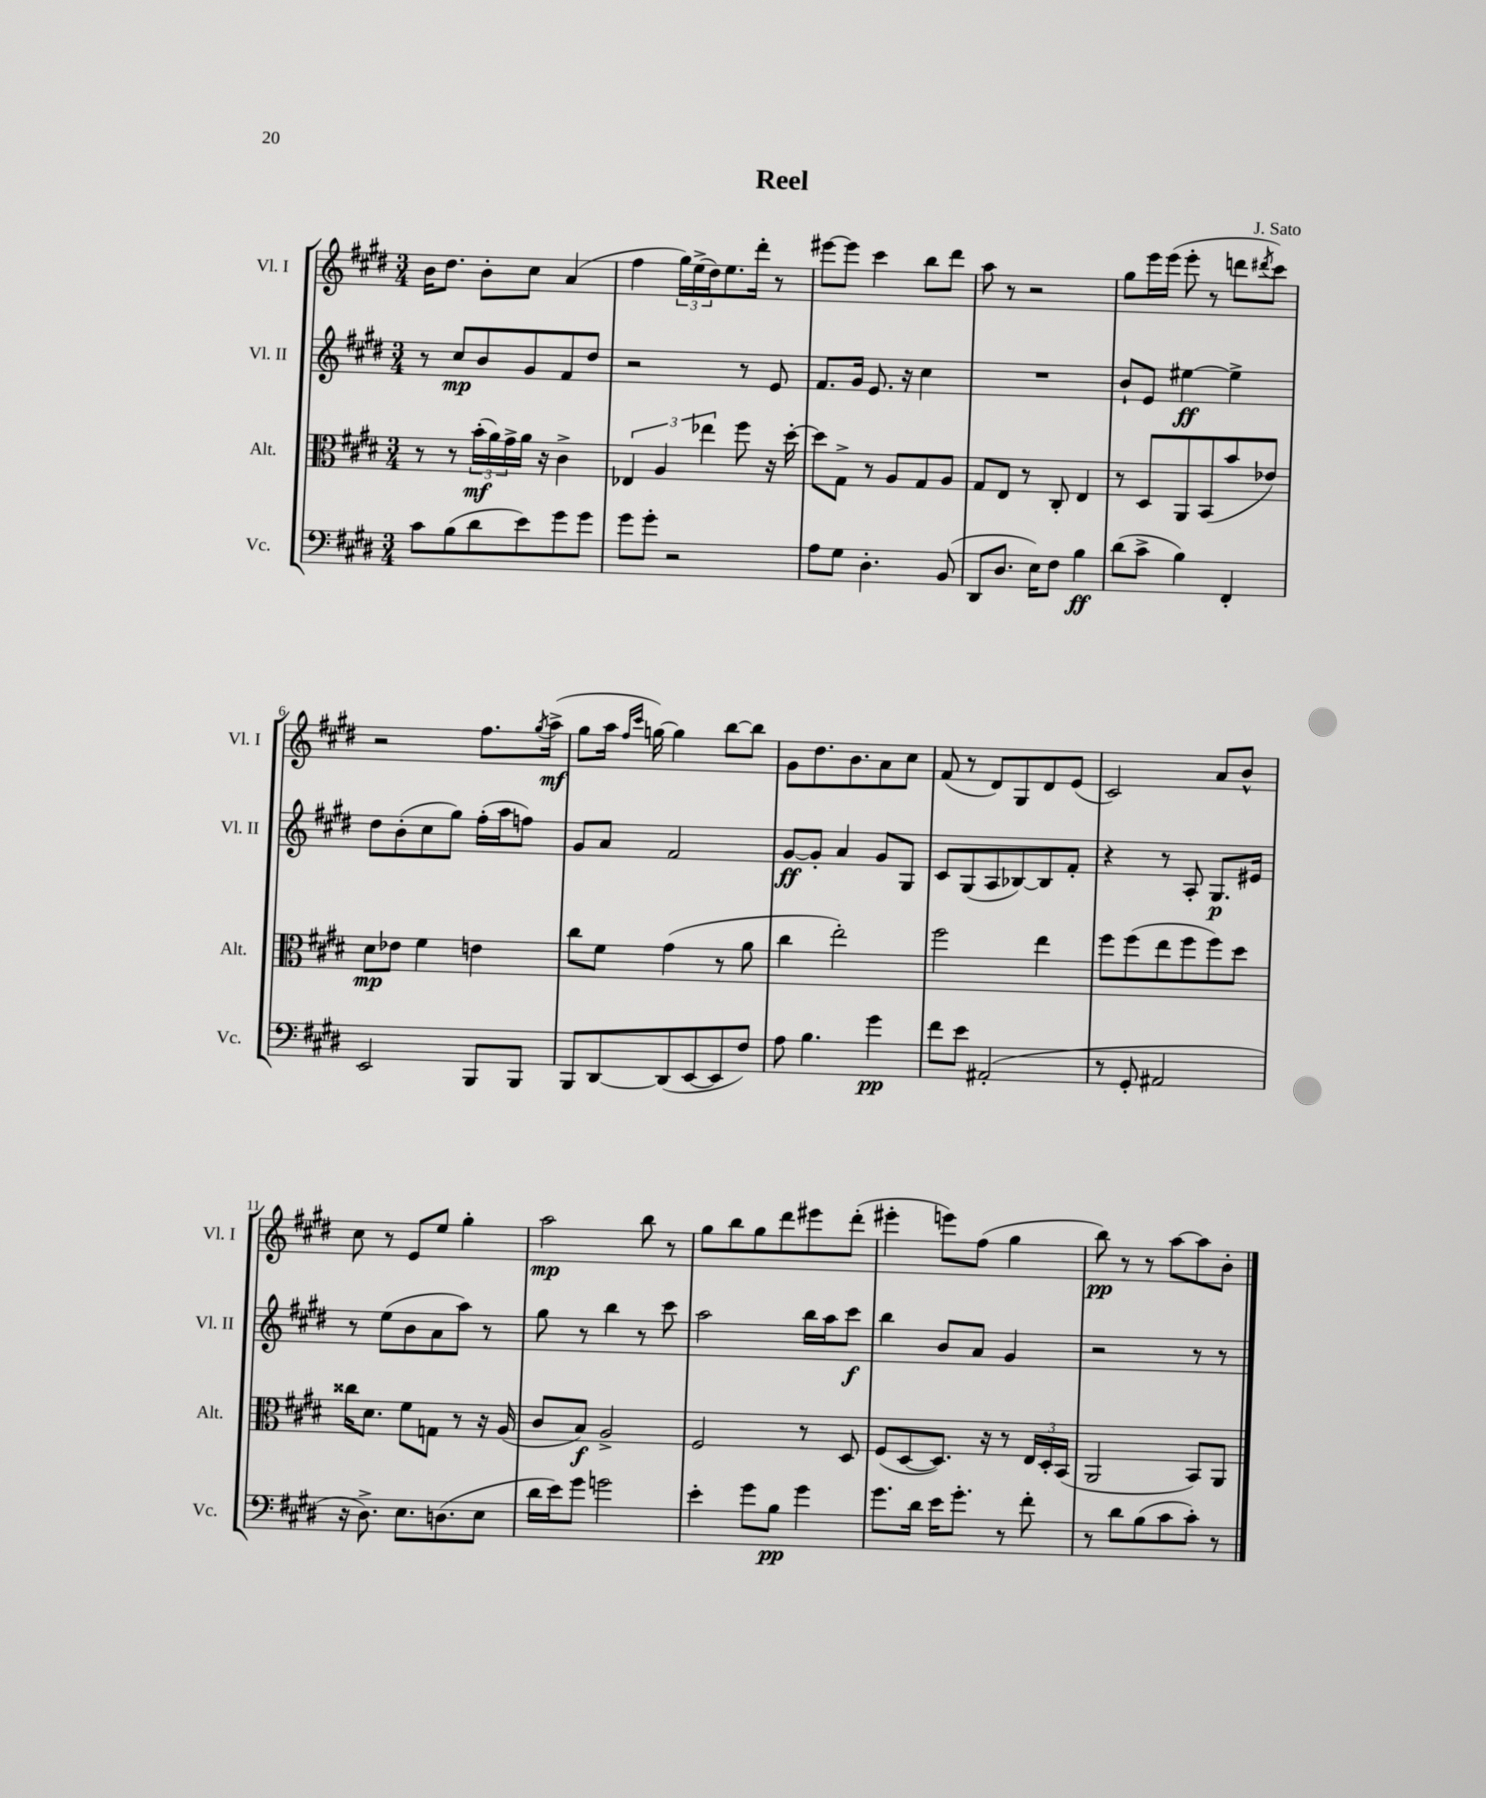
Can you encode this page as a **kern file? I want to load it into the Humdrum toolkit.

**kern	**dynam	**kern	**dynam	**kern	**dynam	**kern	**dynam
*part4	*part4	*part3	*part3	*part2	*part2	*part1	*part1
*staff4	*staff4	*staff3	*staff3	*staff2	*staff2	*staff1	*staff1
*I"Vc.	*	*I"Alt.	*	*I"Vl. II	*	*I"Vl. I	*
*I'Vc.	*	*I'Alt.	*	*I'Vl. II	*	*I'Vl. I	*
*clefF4	*	*clefC3	*	*clefG2	*	*clefG2	*
*k[f#c#g#d#]	*	*k[f#c#g#d#]	*	*k[f#c#g#d#]	*	*k[f#c#g#d#]	*
*M3/4	*	*M3/4	*	*M3/4	*	*M3/4	*
=1	=1	=1	=1	=1	=1	=1	=1
8c#\L	.	8r	.	8r	.	16b\KL	.
.	.	.	.	.	.	8.dd#\J	.
(8B\	.	8r	.	8cc#/L	mp	.	.
8d#\	.	(24b'\LL	mf	8b/	.	8b'\L	.
.	.	24a\)	.	.	.	.	.
.	.	24g#^\	.	.	.	.	.
8e\)	.	16a\JJ	.	8g#/	.	8cc#\J	.
.	.	16r	.	.	.	.	.
8g#\	.	4c#^\	.	8f#/	.	(4a/	.
8g#\J	.	.	.	8dd#/J	.	.	.
=2	=2	=2	=2	=2	=2	=2	=2
8g#\L	.	6E-X/	.	2r	.	4ff#\	.
8g#'\J	.	.	.	.	.	.	.
.	.	6A/	.	.	.	.	.
2r	.	.	.	.	.	24gg#\LL)	.
.	.	.	.	.	.	(24ee^\	.
.	.	6ee-X\	.	.	.	24dd#\J)	.
.	.	.	.	.	.	8.ee\	.
.	.	8ff#\	.	8r	.	.	.
.	.	.	.	.	.	16ddd#'\Jk	.
.	.	16r	.	8e/	.	8r	.
.	.	[16dd#'\	.	.	.	.	.
=3	=3	=3	=3	=3	=3	=3	=3
8A\L	.	8dd#\L]	.	8.f#/L	.	[8eee#X\L	.
8G#\J	.	8G#^\J	.	.	.	8eee#\J]	.
.	.	.	.	16g#/Jk	.	.	.
4.D#'\	.	8r	.	8.e/	.	4ccc#\	.
.	.	8A/L	.	.	.	.	.
.	.	.	.	16r	.	.	.
.	.	8G#/	.	4cc#\	.	8bb\L	.
(8BB/	.	8A/J	.	.	.	8ddd#\J	.
=4	=4	=4	=4	=4	=4	=4	=4
8DD#/L	.	8G#/L	.	2.r	.	8aa\	.
8.D#/J	.	8E/J	.	.	.	8r	.
.	.	8r	.	.	.	2r	.
16E\KL)	.	.	.	.	.	.	.
8F#\J	.	8C#'/	.	.	.	.	.
4B\	ff	4E/	.	.	.	.	.
=5	=5	=5	=5	=5	=5	=5	=5
(8d#\L	.	8r	.	8b`/L	.	8gg#\L	.
8c#^\J	.	8D#/L	.	8e/J	.	16eee\L	.
.	.	.	.	.	.	(16eee\JJ	.
4B\)	.	8AA/	.	[4ee#X\	ff	8eee'\	.
.	.	(8BB/	.	.	.	8r	.
4FF#'/	.	8b/	.	4ee#^\]	.	8dddn\L	.
.	.	.	.	.	.	8qddd#X/	.
.	.	8e-X/J)	.	.	.	8ccc#\J)	.
!!LO:LB:g=z
=6	=6	=6	=6	=6	=6	=6	=6
2EE/	.	8d#\L	mp	8dd#\L	.	2r	.
.	.	8e-X\J	.	(8b'\	.	.	.
.	.	4f#\	.	8cc#\	.	.	.
.	.	.	.	8gg#\J)	.	.	.
8BBB/L	.	4en\	.	(16ff#'\LL	.	8.ff#\L	.
.	.	.	.	16aa\J	.	.	.
8BBB/J	.	.	.	8ffn\J)	.	.	.
.	.	.	.	.	.	8qgg#/	.
.	.	.	.	.	.	(16aa^\Jk	mf
=7	=7	=7	=7	=7	=7	=7	=7
8BBB/L	.	8cc#\L	.	8g#/L	.	8gg#\L	.
[8DD#/	.	8f#\J	.	8a/J	.	16aa\Jk	.
.	.	.	.	.	.	16qqff#/LL	.
.	.	.	.	.	.	16qqccc#/JJ	.
.	.	.	.	.	.	[16ggn\)	.
(8DD#/]	.	(4g#\	.	2f#/	.	4gg\]	.
[8EE/	.	.	.	.	.	.	.
8EE/]	.	8r	.	.	.	[8bb\L	.
8F#/J)	.	8a\	.	.	.	8bb\J]	.
=8	=8	=8	=8	=8	=8	=8	=8
8A\	.	4cc#\	.	[8g#/L	ff	8g#\L	.
4.B\	.	.	.	8g#'/J]	.	8.dd#\	.
.	.	2ee'\)	.	4a/	.	.	.
.	.	.	.	.	.	8.b\	.
4g#\	pp	.	.	8g#/L	.	8a\	.
.	.	.	.	8G#/J	.	8cc#\J	.
=9	=9	=9	=9	=9	=9	=9	=9
8f#\L	.	2ff#\	.	8c#/L	.	(8f#/	.
8e\J	.	.	.	(8G#/	.	8r	.
(2AA#X'/	.	.	.	8A/	.	8d#/L)	.
.	.	.	.	[8B-X/)	.	8G#/	.
.	.	4ee\	.	8B-/]	.	8d#/	.
.	.	.	.	8f#'/J	.	(8e/J	.
=10	=10	=10	=10	=10	=10	=10	=10
8r	.	8ff#\L	.	4r	.	2c#/)	.
8GG#'/	.	(8ff#\	.	.	.	.	.
2AA#X/	.	8ee\	.	8r	.	.	.
.	.	8ff#\	.	8A'/	.	.	.
.	.	8ff#\)	.	8.G#/L	p	8a/L	.
.	.	8dd#\J	.	.	.	8b^^/J	.
.	.	.	.	16e#X/Jk	.	.	.
!!LO:LB:g=z
=11	=11	=11	=11	=11	=11	=11	=11
16r	.	16cc##X\KL	.	8r	.	8cc#\	.
8.D#^\)	.	8.d#\J	.	.	.	.	.
.	.	.	.	(8ee\L	.	8r	.
8.E\L	.	8f#\L	.	8b\	.	8e/L	.
.	.	8Gn\J	.	8a\	.	8ee/J	.
(8.Dn\	.	.	.	.	.	.	.
.	.	8r	.	8aa\J)	.	4gg#'\	.
8E\J	.	16r	.	8r	.	.	.
.	.	(16A/	.	.	.	.	.
=12	=12	=12	=12	=12	=12	=12	=12
16d#\LL	.	8c#/L	.	8gg#\	.	2aa\	mp
16e\J)	.	.	.	.	.	.	.
8g#\J	.	8B/J)	f	8r	.	.	.
2gn\	.	2A^/	.	4bb\	.	.	.
.	.	.	.	8r	.	8bb\	.
.	.	.	.	8ccc#\	.	8r	.
=13	=13	=13	=13	=13	=13	=13	=13
4e'\	.	2F#/	.	2aa\	.	8gg#\L	.
.	.	.	.	.	.	8bb\	.
8g#\L	.	.	.	.	.	8gg#\	.
8B\J	pp	.	.	.	.	8ddd#\	.
4g#\	.	8r	.	16bb\LL	.	8eee#X\	.
.	.	.	.	16aa\J	.	.	.
.	.	8D#/	.	8ccc#\J	f	(8ddd#'\J	.
=14	=14	=14	=14	=14	=14	=14	=14
8.g#\L	.	(8F#/L	.	4bb\	.	4eee#X'\	.
.	.	[8D#/	.	.	.	.	.
16d#\Jk	.	.	.	.	.	.	.
16e\KL	.	8.D#/J])	.	8b/L	.	8eeen\L)	.
8.g#'\J	.	.	.	.	.	.	.
.	.	.	.	8a/J	.	(8ff#\J	.
.	.	16r	.	.	.	.	.
8r	.	8r	.	4g#/	.	4gg#\	.
8f#'\	.	24E/LL	.	.	.	.	.
.	.	24D#'/	.	.	.	.	.
.	.	(24BB/JJ	.	.	.	.	.
=15	=15	=15	=15	=15	=15	=15	=15
8r	.	2AA/	.	2r	.	8bb\)	pp
8d#\L	.	.	.	.	.	8r	.
(8B\	.	.	.	.	.	8r	.
8c#\	.	.	.	.	.	[8aa\L	.
8c#'\J)	.	8BB/L)	.	8r	.	8aa\]	.
8r	.	8AA/J	.	8r	.	8b'\J	.
==	==	==	==	==	==	==	==
*-	*-	*-	*-	*-	*-	*-	*-
